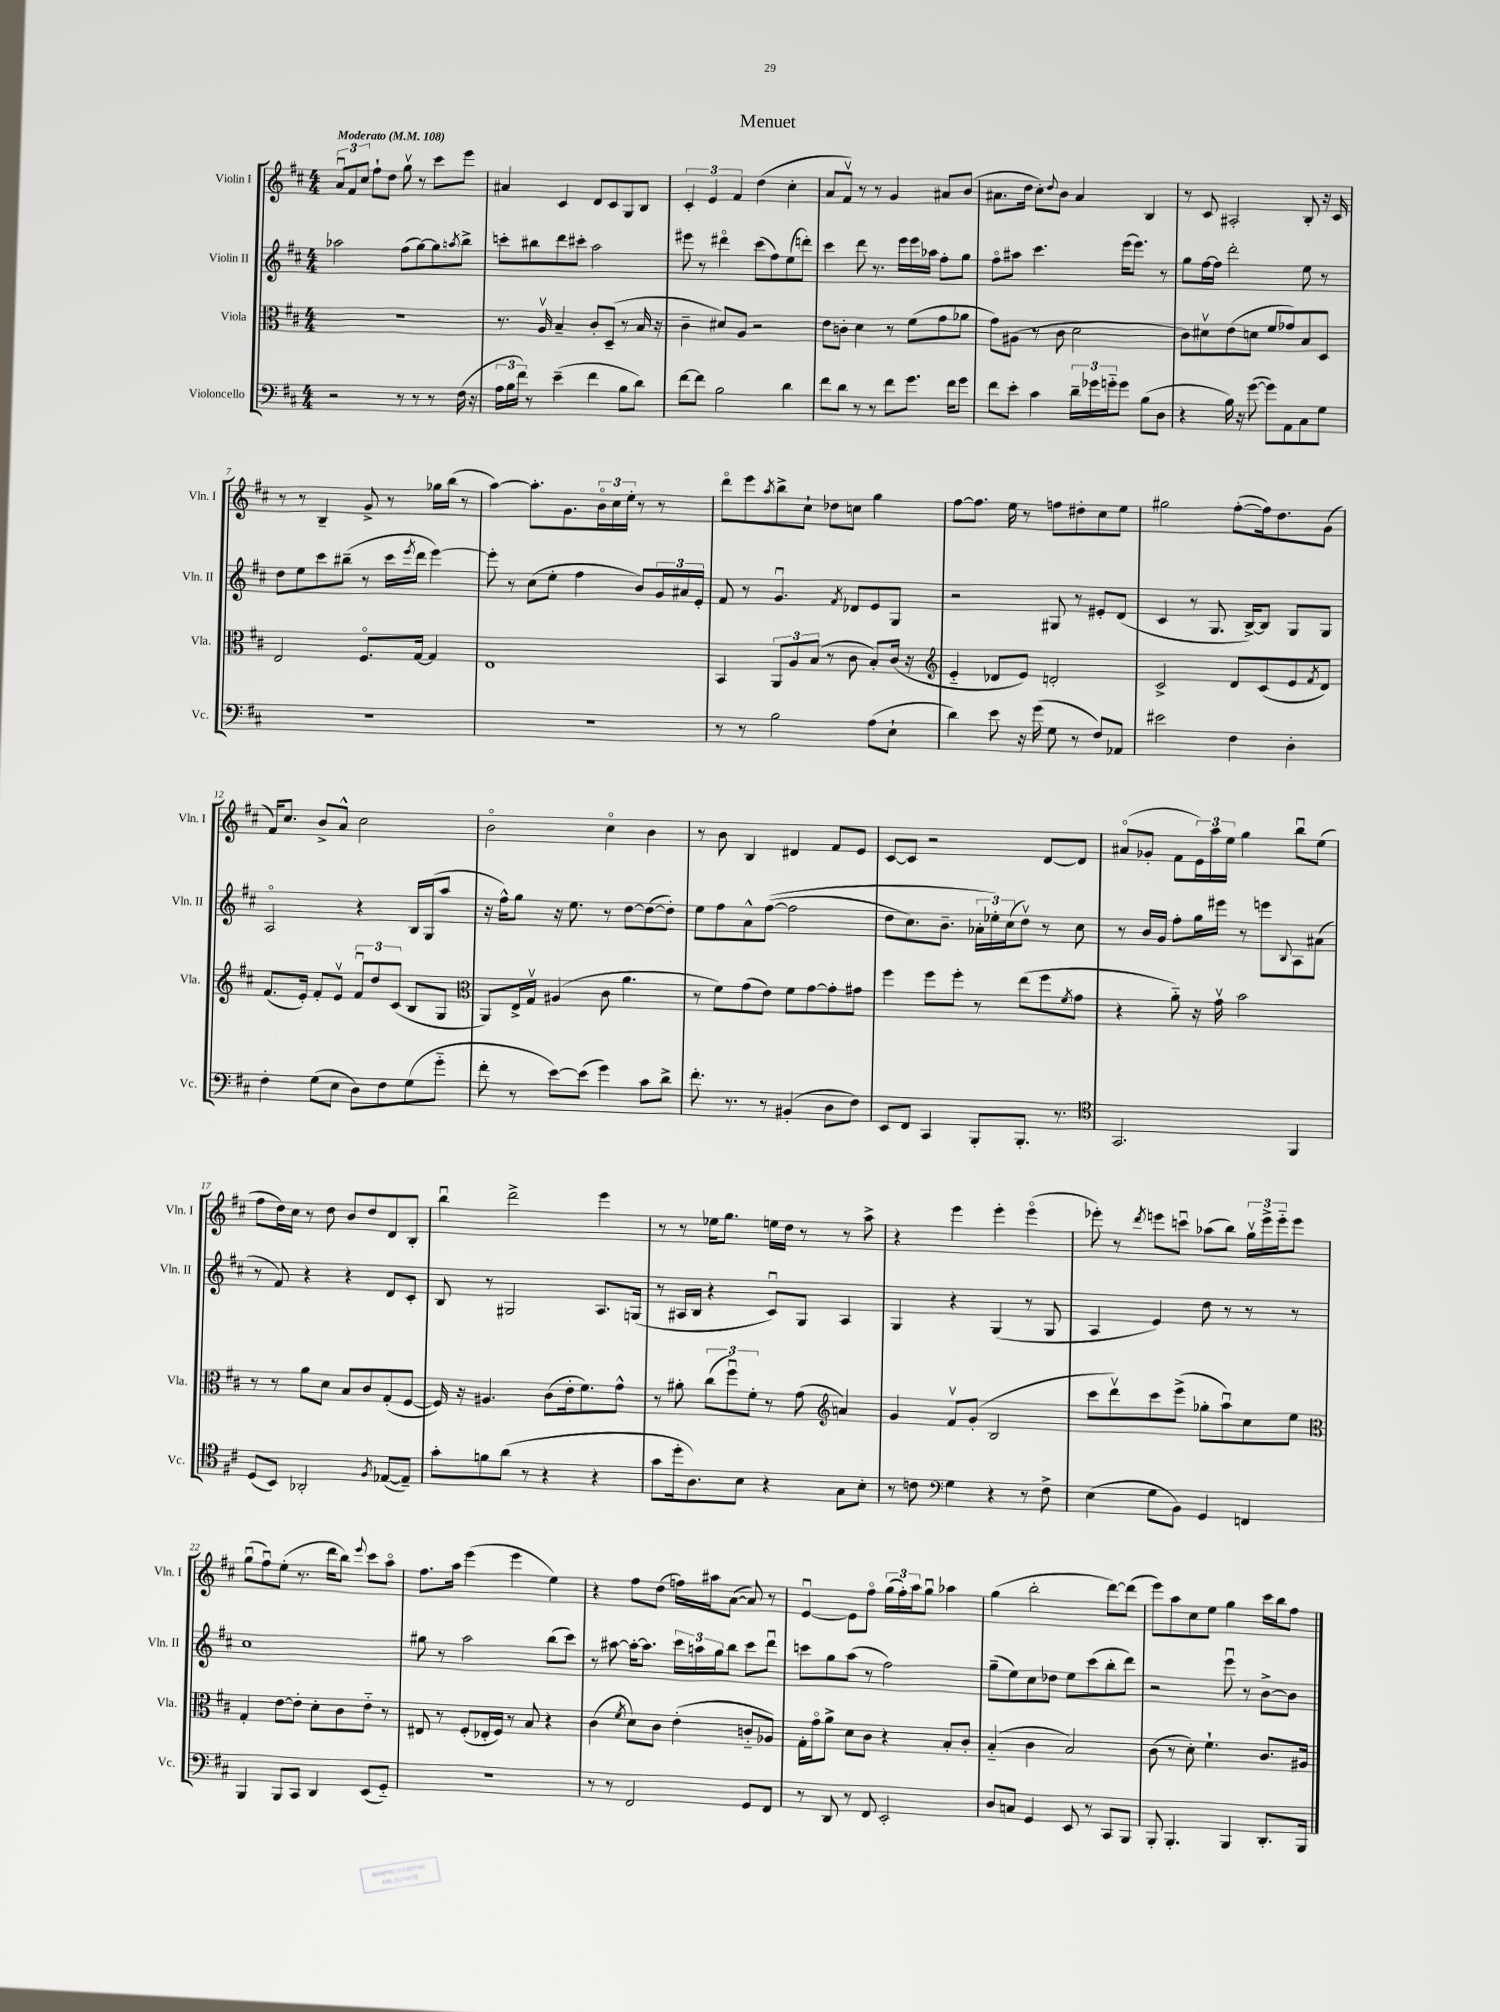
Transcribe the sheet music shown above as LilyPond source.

\header { title = "Menuet" }
<<
\new StaffGroup <<
\new Staff = "s0" \with { instrumentName = "Violin I" shortInstrumentName = "Vln. I" } {
    \clef treble \key d \major \numericTimeSignature \time 4/4 \tempo "Moderato" 4 = 108
    \tuplet 3/2 { a'8\downbow fis'8 cis''8 } fis''8-! d''8 g''8\upbow r8 cis'''8 e'''8 |
    ais'4 cis'4 d'8 cis'8 g8 b8 |
    \tuplet 3/2 { cis'4-. e'4 fis'4 } d''4( cis''4-. |
    a'8 fis'8\upbow) r8 r8 g'4 ais'8 b'8( |
    ais'8. d''16 cis''8-.) \appoggiatura { d''8 } b'8 ais'4 b4 |
    r8 cis'8 ais2-. b8-. r16 cis'16 |
    r8 r8 b4-- g'8-> r8 ges''16 b''16( r8 |
    a''4~) a''8.-. g'8. \tuplet 3/2 { b'16\flageolet cis''16 e''16-. } r8 r8 |
    d'''8\flageolet e'''8 \acciaccatura { a''8 } b''8-> cis''8-! des''8 c''8 g''4 |
    fis''8~ fis''8. e''16 r8 f''8 dis''8-. cis''8 e''8 |
    gis''2 fis''8~-.( fis''16) d''8. g'8( |
    fis'16) cis''8. b'8-> a'8-^ cis''2 |
    b'2\flageolet cis''4\flageolet b'4 |
    r8 b'8 b4 dis'4 fis'8 e'8 |
    cis'8~ cis'8 r2 d'8~ d'8 |
    ais'8\flageolet( ges'8-. fis'8 \tuplet 3/2 { e'16) a''16 e''16 } g''4 b''8\downbow e''8( |
    fis''8 d''16) cis''16 r8 d''8 b'8 d''8 d'8 b8-. |
    b''4\downbow d'''2-> e'''4 |
    r8 r8 ees''16 g''8. e''16 d''16 r8 r8 a''8-> |
    r4 e'''4 e'''4-. e'''4\flageolet( |
    ees'''8-.) r8 \acciaccatura { d'''8 } e'''8 c'''8\downbow aes''8( b''8) \tuplet 3/2 { g''16\upbow e'''16-> e'''16-_ } e'''8 |
    g''8\downbow( fis''8\downbow) e''8-.( r8. d'''16 b''8) \appoggiatura { e'''8 } cis'''8 a''8\flageolet |
    fis''8. a''16 e'''4( e'''4 e''4) |
    r4 fis''8 d''8( f''16) ais''16 a'8~( a'8) r8 |
    e'4~\downbow e'8 fis''8\flageolet \tuplet 3/2 { g''16( fis''16-.) a''16 } g''8\downbow aes''4 |
    g''4( b''2-. d'''8~) d'''8( |
    e'''8) a''8 cis''8 e''8 g''4 cis'''16 b''16 fis''8 \bar "|." |
}
\new Staff = "s1" \with { instrumentName = "Violin II" shortInstrumentName = "Vln. II" } {
    \clef treble \key d \major \numericTimeSignature \time 4/4
    aes''2 fis''8( g''8~) g''8 \acciaccatura { a''8 } b''8-> |
    c'''8-. bis''8 d'''8 cis'''8-. a''2 |
    eis'''8 r8 dis'''4\flageolet cis'''8( fis''8) e''8( d'''8-.) |
    cis'''4 d'''8 r8. e'''16 e'''16 aes''16 fis''8-. g''8 |
    fis''8\flageolet ais''8 cis'''4. e'''16( e'''8.) r8 |
    g''8 fis''16~ fis''16 d'''2-. e''8 r8 |
    d''8 e''8 cis'''8 bis''8--( r8 cis'''16 \acciaccatura { e'''8 } d'''16 e'''4~) |
    e'''8-. r8 cis''8( e''8-. fis''4 b'8) \tuplet 3/2 { g'16 ais'16 e'16-. } |
    fis'8 r8 g'4.\downbow \acciaccatura { fis'8 } des'8 e'8 g8 |
    r2 gis8 r8 eis'8-. d'8( |
    cis'4 r8 g8. b16~->) b8 g8 g8 |
    a2\flageolet r4 b16 g16( a''8 |
    r16 fis''16-^) g''8 r16 e''8. r8 d''8~ d''8~( d''8-.) |
    e''8 fis''8 a'8-^ fis''8~(\( fis''2 |
    d''8 cis''8.) b'8.-- \tuplet 3/2 { aes'16-. ees''16-.\) cis''16( } d''8\upbow) r8 cis''8 |
    r8 b'16 g'16 fis''8-. g''16 eis'''16 r8 e'''8 \appoggiatura { b8 } a8 ais'8( |
    r8 fis'8) r4 r4 d'8 cis'8-. |
    b8 r8 gis2 a8. g16( |
    r8 ais16 b16 r4 cis'8\downbow) g8 ais4 |
    g4 r4 g4( r8 g8 |
    a4 e'4) d''8 r8 r8 r8 |
    cis''1 |
    gis''8 r8 a''2 b''8( cis'''8) |
    r8 ais''8~ ais''16~-. ais''8. \tuplet 3/2 { cis'''16 a''16 g''16 } b''8 cis'''8 d'''8\downbow |
    c'''8 g''8 a''8( r8 fis''2) |
    g''8--( e''8) cis''8 des''8 e''8 cis'''8( b''8-. d'''8) |
    r2 e'''8\downbow r8 b'8~-> b'8 \bar "|." |
}
\new Staff = "s2" \with { instrumentName = "Viola" shortInstrumentName = "Vla." } {
    \clef alto \key d \major \numericTimeSignature \time 4/4
    R1 |
    r8. a16\upbow b4-- cis'8-. d8--( r8 b16 r16 |
    cis'4-- dis'8) a8 r2 |
    e'8 c'8-. d'4 r8 fis'8( g'8 aes'8 |
    g'8) ais8( r8 cis'8 d'2 |
    cis'8) dis'8\upbow e'8( d'8 fis'8 ges'8) b8 d8 |
    e2 fis8.\flageolet g16~ g4 |
    e1 |
    b,4 \tuplet 3/2 { a,8 a8 b8( } r8 cis'8 b8-.) cis'16( r16 |
    \clef treble e'4-_ des'8 e'8) d'2-. |
    cis'2-> d'8 cis'8( e'8 \acciaccatura { fis'8 } d'8) |
    fis'8.( e'16-.) fis'8-. e'8\upbow \tuplet 3/2 { fis'8\downbow d''8 cis'8( } b8 g8 |
    \clef alto a,8) e16-> g16\upbow ais4( cis'8 a'4. |
    r8 fis'8) g'8( e'8) fis'8 g'8~ g'8-. gis'8 |
    fis''4 fis''8 fis''8-. r8 e''8( fis''8 \acciaccatura { fis'8 } g'8 |
    r4 a'8-_) r16 g'16\upbow b'2 |
    r8 r8 a'8 d'8 b8 cis'8 g8-.( fis8~ |
    fis16) r16 ais4. cis'8( e'16-. fis'8.) g'8-^ |
    r8 ais'8-. \tuplet 3/2 { cis''8( fis''8\downbow) fis'8-. } r8 g'8( \clef treble a'4) |
    g'4 fis'8\upbow g'8-.( b2 |
    cis'''8 d'''8\upbow) cis'''8 e'''8->( ges''8-. a''8\downbow) cis''8 e''8 |
    \clef alto g4-. e'8~ e'8-. d'8-. cis'8 e'8-_ r8 |
    eis8 r8 fis8-.( ees16-. fis16) r8 b8 r4 |
    cis'4( \acciaccatura { fis'8 } d'8) cis'8 e'4-.( c'8-_ aes8) |
    g16-. g'16\flageolet a'8-> d'8 cis'8 r4 b8-. cis'8-. |
    b4-_( cis'4 b2) |
    cis'8( r8 d'8-.) fis'4.-! cis'8. ais16 \bar "|." |
}
\new Staff = "s3" \with { instrumentName = "Violoncello" shortInstrumentName = "Vc." } {
    \clef bass \key d \major \numericTimeSignature \time 4/4
    r2 r8 r8 r8 fis16( r16 |
    \tuplet 3/2 { a16 b16 fis'16) } r8 e'4--( fis'4 b8 d'8) |
    fis'8~ fis'8 b2 d'4 |
    fis'8 d'8 r8 r8 fis'8 g'8. fis'16 g'8 |
    fis'8 e'8-. cis'4 \tuplet 3/2 { d'16-- ges'16 g'16-_ } g'8 b8( d8 |
    r4 b16) r16 g'8~( g'8) a,8 cis8 g8 |
    R1 |
    R1 |
    r8 r8 b2 a8( e8-! |
    d'4) e'8 r16 g'16( g8 r8 fis8) aes,8 |
    eis'2 fis4 d4-. |
    fis4-. g8( e8 d8) fis8 g8( g'8-_ |
    fis'8-. r8 e'8~) e'8( g'4) cis'8 d'8-> |
    fis'8.-. r8. r8 bis,4-.( d8 fis8) |
    e,8 fis,8 cis,4 b,,8-. b,,8.-. r8. |
    \clef tenor g,2. fis,4 |
    d8( b,8) aes,2-. \acciaccatura { fis8 } ees8~( ees8--) |
    g'8-. f'8 a'8( r8 r4 r4 |
    g'8 d''16-. a8.) b8 r4 g8 b8-. |
    r8 c'8 \clef bass g4 r4 r8 fis8-> |
    e4( g8 b,8) g,4 f,4 |
    b,,4 b,,8 cis,8 d,4 e,8( g,8-_) |
    R1 |
    r8 r8 fis,2 g,8 fis,8 |
    r8 d,8 r8 fis,8 e,2-. |
    d8 c8 g,4 e,8 r8 cis,8 b,,8 |
    b,,8-. b,,4.-. b,,4 d,8.-. b,,16 \bar "|." |
}
>>
>>
